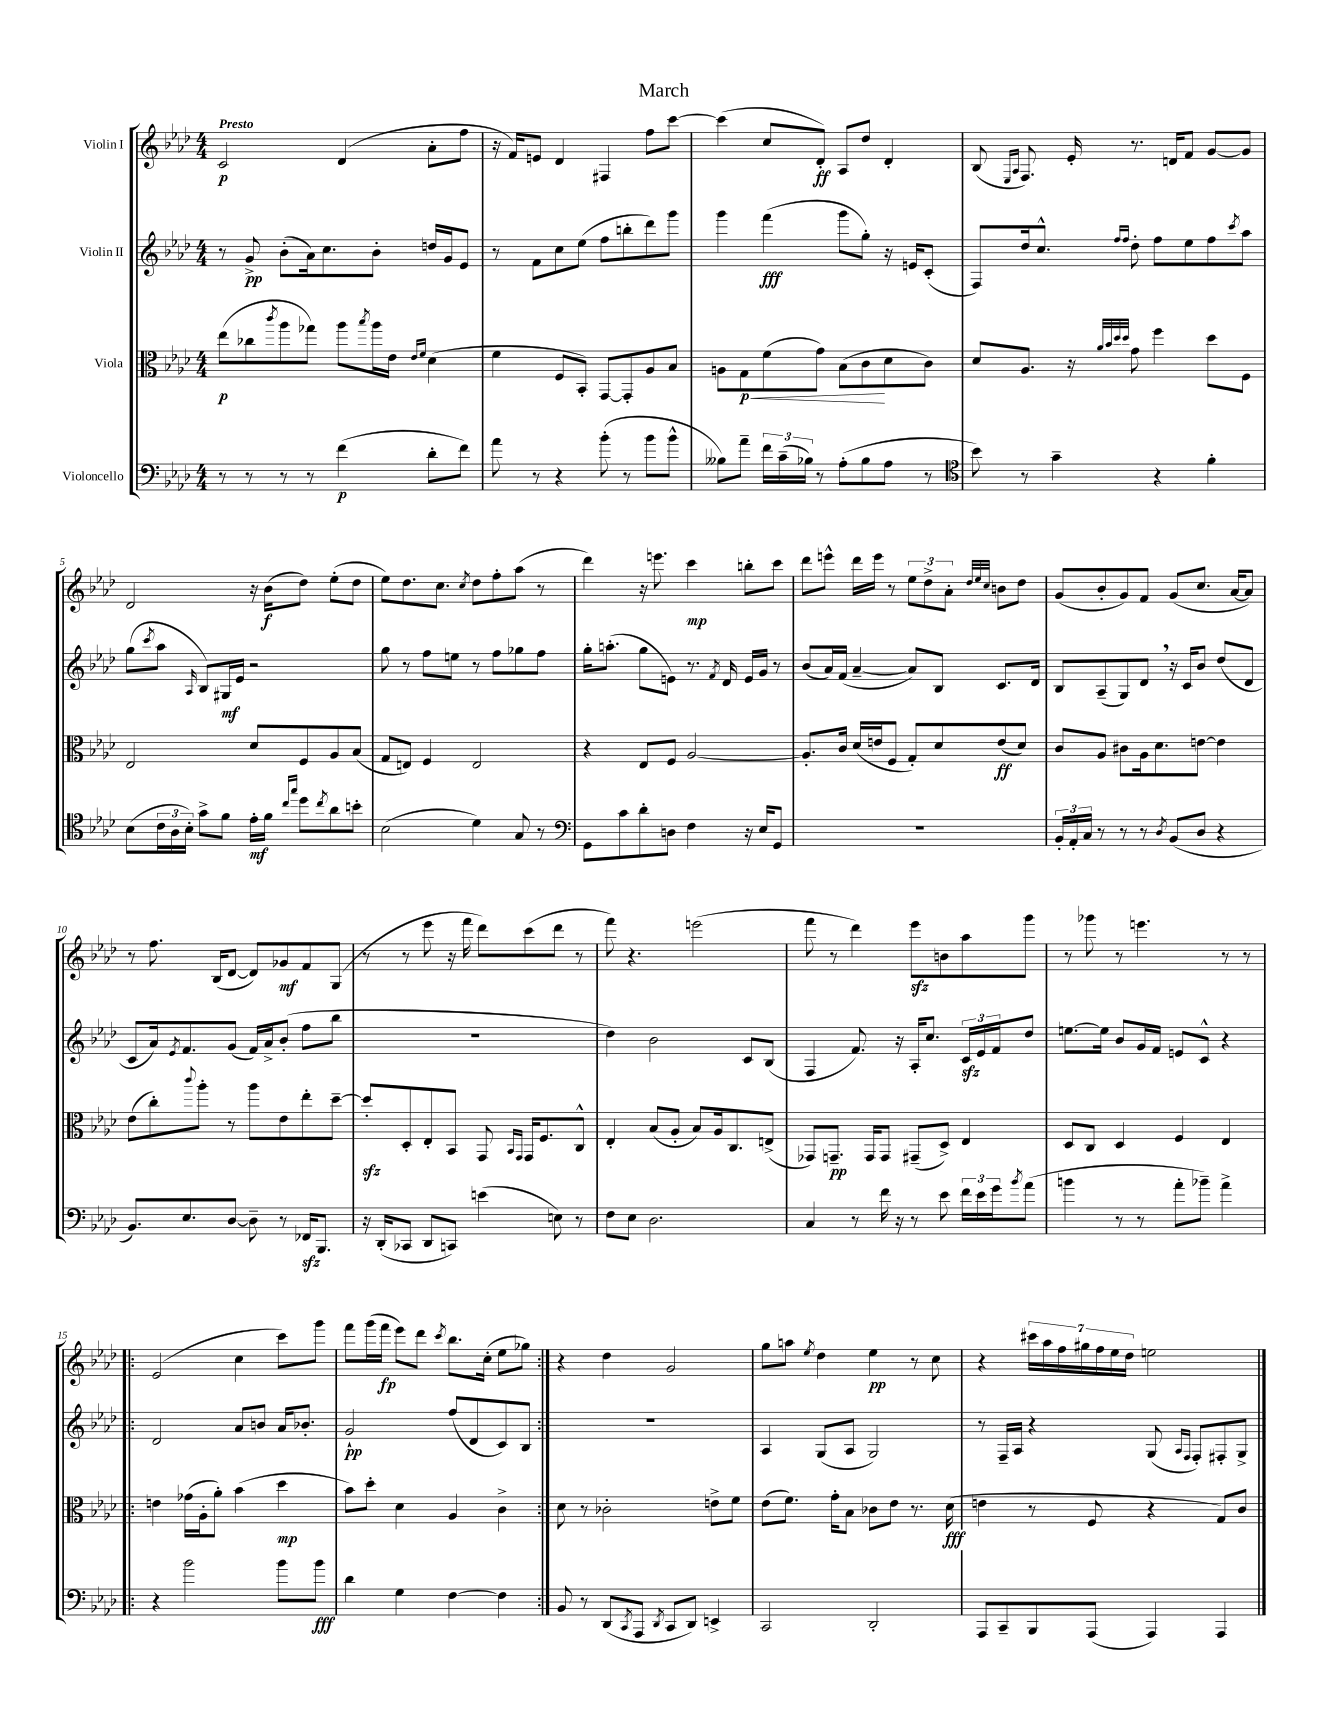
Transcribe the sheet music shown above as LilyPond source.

\header { title = "March" }
<<
\new StaffGroup <<
\new Staff = "s0" \with { instrumentName = "Violin I" } {
    \clef treble \key aes \major \numericTimeSignature \time 4/4 \tempo "Presto"
    c'2\p des'4( aes'8-. f''8 |
    r16 f'16) e'8 des'4 fis4 f''8 c'''8~ |
    c'''4( c''8 des'8-.\ff) aes8 des''8 des'4-. |
    bes8( \grace { ees16 aes16 } f8.) ees'16-. r8. d'16 f'8 g'8~ g'8 |
    des'2 r16 bes'16\f( des''8) ees''8-.( des''8 |
    ees''8) des''8. c''8. \acciaccatura { c''8 } des''8 f''8-. aes''8( r8 |
    des'''4) r16 e'''8. c'''4\mp b''8-. c'''8 |
    des'''8 e'''8-^ des'''16 e'''16 r8 \tuplet 3/2 { ees''8 des''8-> aes'8-. } \grace { des''32 ees''32 c''32 } b'8 des''8 |
    g'8( bes'8-. g'8) f'8 g'8( c''8. aes'16~ aes'8) |
    r8 f''8. bes16( des'8~ des'8) ges'8\mf f'8 g8( |
    r8 r8 ees'''8 r16 f'''16 des'''8) c'''8( des'''8 r8 |
    f'''8) r4. e'''2( |
    f'''8 r8 des'''4) ees'''8\sfz b'8 aes''8 g'''8 |
    r8 ges'''8 r8 e'''4. r8 r8 |
    \repeat volta 2 { ees'2( c''4 c'''8) g'''8 |
    f'''8 g'''16( f'''16\fp ees'''8) des'''8 \acciaccatura { c'''8 } bes''8. c''16-.( ees''8 ges''8) | }
    r4 des''4 g'2 |
    g''8 a''8 \acciaccatura { ees''8 } des''4 ees''4\pp r8 c''8 |
    r4 \tuplet 7/4 { cis'''16 aes''16 f''16 gis''16 f''16 ees''16 des''16 } e''2 \bar "|." |
}
\new Staff = "s1" \with { instrumentName = "Violin II" } {
    \clef treble \key aes \major \numericTimeSignature \time 4/4
    r8 g'8->\pp bes'8-.( aes'16) c''8. bes'8-. d''16 g'16 ees'8 |
    r8 f'8 c''8 ees''8( f''8 b''8-. des'''8) g'''8 |
    g'''4 f'''4\fff( g'''8 g''8-.) r16 e'16 c'8-.( |
    f8) des''16 c''8.-^ \grace { f''16 f''16 } des''8-. f''8 ees''8 f''8 \acciaccatura { c'''8 } aes''8 |
    g''8( \acciaccatura { c'''8 } aes''8 \grace { aes16 } bes8) gis16\mf ees'16 r2 |
    g''8 r8 f''8 e''8 r8 f''8 ges''8 f''8 |
    g''16-. a''8.-.( g''8 e'8) r8. \acciaccatura { f'8 } des'16 e'16 g'16 r8 |
    bes'8( aes'16) f'16( aes'4~-- aes'8) bes8 c'8. des'16 |
    bes8 aes8--( g8) des'8 \breathe r16 c'16 bes'8 des''8( des'8 |
    c'8 aes'16) \acciaccatura { ees'8 } f'8. g'8( f'16) aes'16-> bes'8-.( f''8 bes''8 |
    R1 |
    des''4) bes'2 c'8 bes8( |
    f4 f'8.) r16 aes16-. c''8. \tuplet 3/2 { c'16\sfz ees'16 f'16 } des''8 |
    e''8.~ e''16 bes'8 g'16 f'16 e'8 c'8-^ r4 |
    \repeat volta 2 { des'2 aes'8 b'8 aes'16 bes'8.-. |
    g'2-!\pp f''8( des'8 c'8) bes8 | }
    R1 |
    aes4 g8( aes8 g2) |
    r8 f16-- aes16 r4 g8( \grace { aes16 f16 } f8-.) fis8-. g8-> \bar "|." |
}
\new Staff = "s2" \with { instrumentName = "Viola" } {
    \clef alto \key aes \major \numericTimeSignature \time 4/4
    ees''8\p( ces''8 \acciaccatura { c'''8 } aes''8 ges''8) aes''8 \acciaccatura { bes''8 } aes''16 ees'16 \grace { ees'16 f'16 } des'4( |
    f'4 f8 bes,8-.) g,8~ g,8-. aes8 bes8 |
    a8 g8\p\< f'8( g'8) bes8( c'8\! des'8 c'8) |
    des'8 aes8. r16 \grace { aes'32 bes'32 des''32 des''32 } g'8 f''4 des''8 f8 |
    ees2 des'8 f8 aes8 bes8( |
    g8 e8) f4 e2 |
    r4 ees8 f8 aes2~ |
    aes8.-. c'16 des'16( e'16 f8 g8-.) des'8 e'8\ff( des'8) |
    c'8 aes8 cis'8 aes16 des'8. e'8~ e'4 |
    ees'8( c''8-.) \appoggiatura { c'''8 } aes''8-. r8 aes''8 ees'8 ees''8-. des''8~-- |
    des''8-.\sfz des8-. ees8-. bes,8 g,8 \grace { bes,16 g,16 } g,16 f8. c8-^ |
    ees4-. bes8( aes8-. bes8) aes16 c8. e8->( |
    ges,8) g,8.--\pp g,16 g,8 gis,8--( des8->) ees4 |
    des8 c8 des4 f4 ees4 |
    \repeat volta 2 { e'4 ges'16( aes16-. aes'8-.) bes'4( des''4\mp |
    bes'8) des''8-. des'4 aes4 c'4-> | }
    des'8 r8 ces'2-. e'8-> f'8 |
    ees'8( f'8.) g'16-. bes8 ces'8 ees'8 r8. des'16\fff( |
    e'4 r8 f8 r4 g8) c'8 \bar "|." |
}
\new Staff = "s3" \with { instrumentName = "Violoncello" } {
    \clef bass \key aes \major \numericTimeSignature \time 4/4
    r8 r8 r8 r8 f'4\p( des'8-. f'8) |
    aes'8 r8 r4 bes'8-.( r8 bes'8 bes'8-^ |
    beses8) aes'8-- \tuplet 3/2 { f'16 c'16--( bes16) } r8 aes8-.( bes8 aes8 r8 |
    \clef tenor bes'8) r8 g'4-- r4 f'4-. |
    bes8( \tuplet 3/2 { c'16 aes16 bes16-.) } g'8-> f'8 ees'16-.\mf f'16 \grace { c''16 g''16 } des''8 \acciaccatura { c''8 } aes'8 b'8-. |
    bes2( des'4) g8 r8 |
    \clef bass g,8 c'8 des'8-. d8 f4 r16 ees16 g,8 |
    R1 |
    \tuplet 3/2 { bes,16-. aes,16-. c16 } r8 r8 r8 \acciaccatura { des8 } bes,8( des8 r4 |
    bes,8.) ees8. des8~ des8-- r8 fes,16\sfz bes,,8. |
    r16 des,16-.( ces,8 des,8 c,8) e'4( e8) r8 |
    f8 ees8 des2. |
    c4 r8 f'16 r16 r8 ees'8 \tuplet 3/2 { f'16 ees'16 g'16 } \acciaccatura { bes'8 } aes'8( |
    b'4 r8 r8 aes'8-. bes'8--) aes'4-> |
    \repeat volta 2 { r4 bes'2 bes'8 bes'8\fff |
    des'4 g4 f4~ f4 | }
    bes,8 r8 des,8( \acciaccatura { c,8 } aes,,8 \acciaccatura { des,8 } c,8 des,8) e,4-> |
    c,2 des,2-. |
    aes,,8 c,8-- bes,,8 aes,,8( aes,,4) aes,,4 \bar "|." |
}
>>
>>
